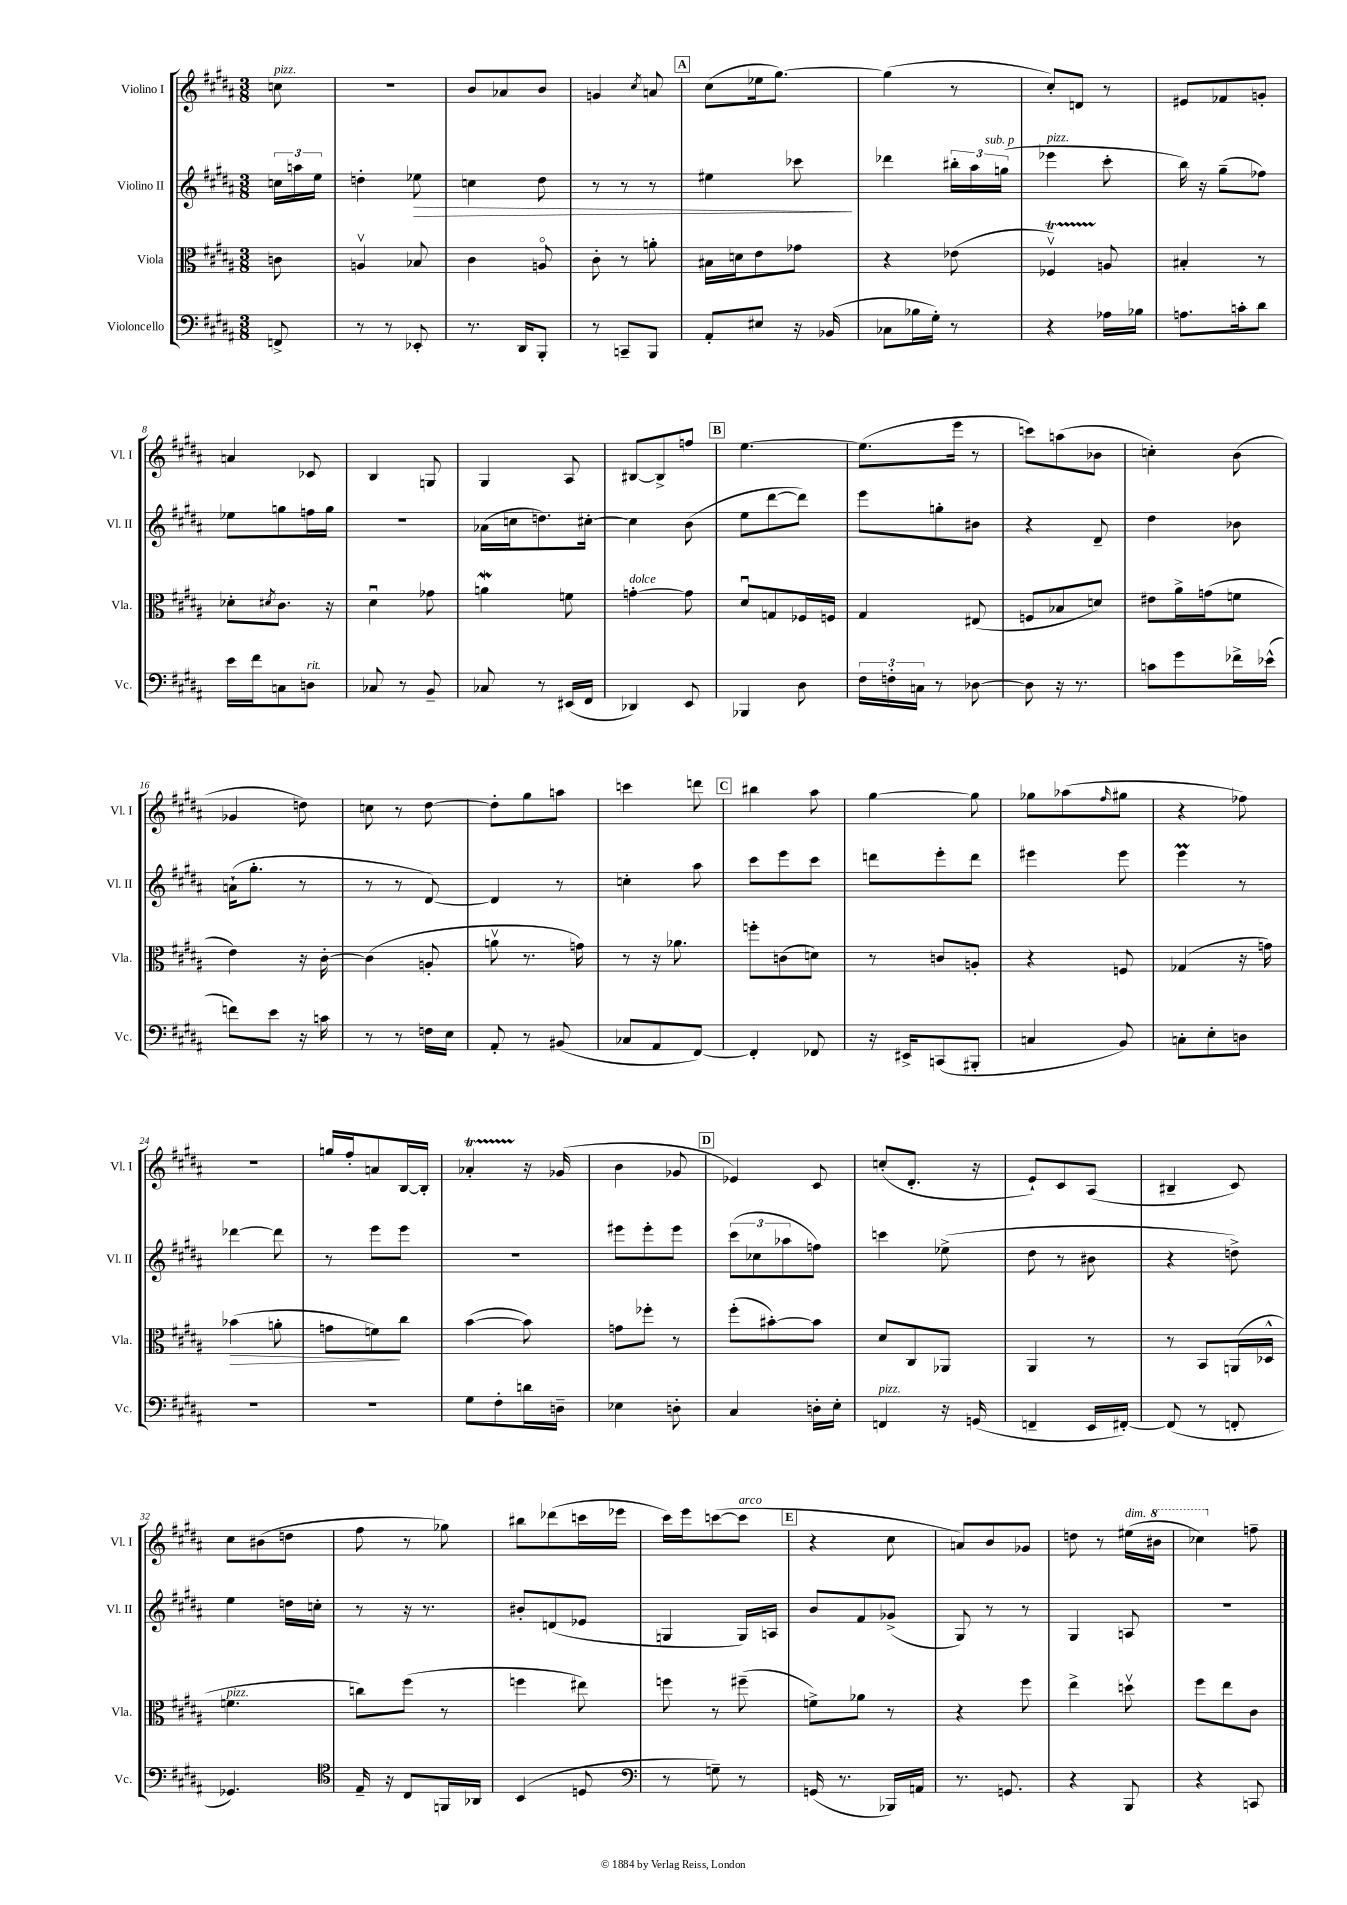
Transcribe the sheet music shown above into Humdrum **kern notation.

**kern	**kern	**dynam	**kern	**dynam	**kern
*part4	*part3	*part3	*part2	*part2	*part1
*staff4	*staff3	*staff3	*staff2	*staff2	*staff1
*I"Violoncello	*I"Viola	*	*I"Violino II	*	*I"Violino I
*I'Vc.	*I'Vla.	*	*I'Vl. II	*	*I'Vl. I
*clefF4	*clefC3	*	*clefG2	*	*clefG2
*k[f#c#g#d#a#]	*k[f#c#g#d#a#]	*	*k[f#c#g#d#a#]	*	*k[f#c#g#d#a#]
*M3/8	*M3/8	*	*M3/8	*	*M3/8
=	=	=	=	=	=
!	!	!	!	!	!LO:TX:a:i:t=pizz.
8FFn^/	8cn\	.	24ccn\LL	.	8ccn\
.	.	.	24aan\	.	.
.	.	.	24ee\JJ	.	.
=1	=1	=1	=1	=1	=1
8r	4Anv/	.	4ddn'\	.	4.r
8r	.	.	.	.	.
!	!	!	!	!LO:HP:b	!
8EE-X'/	8B-X/	.	8ee-X\	>	.
=2	=2	=2	=2	=2	=2
8.r	4c#\	.	4ccn\	.	8b/L
.	.	.	.	.	8a-X/
16DD#/KL	.	.	.	.	.
8BBB'/J	8An/	.	8dd#\	.	8b/J
=3	=3	=3	=3	=3	=3
8r	8c#'\	.	8r	.	4gn/
8CCn~/L	8r	.	8r	.	.
.	.	.	.	.	8qcc#/
8BBB/J	8an'\	.	8r	.	8an/
!!LO:REH:place=s1:t=A
=4	=4	=4	=4	=4	=4
8AA#'/L	16B#X\LL	.	4ee#X\	.	(8cc#\L
.	16dn\J	.	.	.	.
8E#X/J	8e\	.	.	.	16ee-X\k
.	.	.	.	.	[8.gg#\J)
16r	8g-X\J	.	8ccc-X\	.	.
(16BB-X/	.	.	.	.	.
.	.	.	.	]	.
=5	=5	=5	=5	=5	=5
8C-X\L	4r	.	4ddd-X\	.	(4gg#\]
16B-X\L	.	.	.	.	.
16G#'\JJ)	.	.	.	.	.
8r	(8e-X\	.	24bb#X'\LL	.	8r
.	.	.	24aa#\	.	.
!	!	!	!LO:TX:a:i:t=sub. p	!	!
.	.	.	(24ggn\JJ	.	.
=6	=6	=6	=6	=6	=6
!	!	!	!LO:TX:a:i:t=pizz.	!	!
4r	4F-XTv/)	.	4eee-X\	.	8cc#'/L)
.	.	.	.	.	8dn/J
16A-X\LL	8An/	.	8ccc#'\	.	8r
16B-X\JJ	.	.	.	.	.
=7	=7	=7	=7	=7	=7
8.An\L	4B#X'/	.	16bb\)	.	8e#X/L
.	.	.	16r	.	.
.	.	.	(8gg#~\L	.	8f-X/
16cn'\k	.	.	.	.	.
8d#\J	8r	.	8ff-X\J)	.	8gn'/J
!!LO:LB:g=z
=8	=8	=8	=8	=8	=8
16e\LL	8d-X'\L	.	8ee-X\L	.	4an/
16f#\J	.	.	.	.	.
.	8qd#X/	.	.	.	.
8Cn\	8.c#\J	.	8ggn\	.	.
!LO:TX:a:i:t=rit.	!	!	!	!	!
8Dn\J	.	.	16ffn\L	.	8c-X/
.	16r	.	16gg\JJ	.	.
=9	=9	=9	=9	=9	=9
8C-X/	4d#u\	.	4.r	.	4B/
8r	.	.	.	.	.
8BB~/	8g-X\	.	.	.	8Gn/
=10	=10	=10	=10	=10	=10
8C-X/	4anw\	.	(16a-X\LL	.	4G#/
.	.	.	16ccn\J	.	.
8r	.	.	8.ddn\)	.	.
(16EE#X/LL	8fn\	.	.	.	8A#/
16FF#/JJ	.	.	[16cc#X'\Jk	.	.
=11	=11	=11	=11	=11	=11
!	!LO:TX:a:i:t=dolce	!	!	!	!
4DD-X/)	[4gn'\	.	4cc#\]	.	[8B#X/L
.	.	.	.	.	8B#^/]
8EE/	8g\]	.	(8b\	.	8ffn/J
!!LO:REH:place=s1:t=B
=12	=12	=12	=12	=12	=12
4BBB-X/	8d#u/L	.	8ee\L	.	[4.ee\
.	8Gn/	.	[8ddd#\	.	.
8D#\	16F-X/L	.	8ddd#\J])	.	.
.	16Fn/JJ	.	.	.	.
=13	=13	=13	=13	=13	=13
24F#\LL	4G#/	.	8eee\L	.	(8.ee\L]
24Fn'\	.	.	.	.	.
24Cn\JJ	.	.	.	.	.
8r	.	.	8ggn'\	.	.
.	.	.	.	.	16eee\Jk
[8D-X\	(8E#X/	.	8b#X\J	.	8r
=14	=14	=14	=14	=14	=14
8D-\]	8Fn/L	.	4r	.	8cccn\L)
16r	8B-X/	.	.	.	(8aan\
8.r	.	.	.	.	.
.	8dn/J)	.	8d#~/	.	8b-X\J
=15	=15	=15	=15	=15	=15
8cn\L	8e#X\L	.	4dd#\	.	4ccn'\)
8g#\	16a#^\L	.	.	.	.
.	(16gn\J	.	.	.	.
16f-X^\L	8fn\J	.	8b-X\	.	(8b\
(16e-X^^\JJ	.	.	.	.	.
!!LO:LB:g=z
=16	=16	=16	=16	=16	=16
8fn\L)	4e\)	.	(16an`\KL	.	4g-X/
.	.	.	8.gg#'\J	.	.
8e\J	.	.	.	.	.
16r	16r	.	8r	.	8ddn\)
16cn\	[16c#'\	.	.	.	.
=17	=17	=17	=17	=17	=17
8r	(4c#\]	.	8r	.	8ccn\
8r	.	.	8r	.	8r
16Fn\LL	8An'/	.	[8d#/)	.	[8dd#\
16E\JJ	.	.	.	.	.
=18	=18	=18	=18	=18	=18
8AA#'/	8anv\	.	4d#/]	.	8dd#'\L]
8r	8.r	.	.	.	8gg#\
(8BB#X/	.	.	8r	.	8aan\J
.	16gn\)	.	.	.	.
=19	=19	=19	=19	=19	=19
8C-X/L	8r	.	4ccn'\	.	4cccn\
8AA#/	16r	.	.	.	.
.	8.a-X\	.	.	.	.
[8FF#/J)	.	.	8aa#\	.	8dddn\
!!LO:REH:place=s1:t=C
=20	=20	=20	=20	=20	=20
4FF#'/]	8ffn'\L	.	8ccc#\L	.	4bb#X\
.	(8cn\	.	8eee\	.	.
8FF-X/	8dn\J)	.	8ccc#\J	.	8aa#\
=21	=21	=21	=21	=21	=21
16r	8r	.	8dddn\L	.	[4gg#\
16EE#X^/KL	.	.	.	.	.
(8CCn/	8cn/L	.	8eee'\	.	.
8BBB#X'/J	8An'/J	.	8ddd\J	.	8gg#\]
=22	=22	=22	=22	=22	=22
4Cn/	4r	.	4eee#X\	.	8gg-X\L
.	.	.	.	.	(8aa-X\
.	.	.	.	.	16qqff#/
8BB/)	8Fn/	.	8eee#\	.	8gg#X\J
=23	=23	=23	=23	=23	=23
8Cn'\L	(4G-X/	.	4eeeM\	.	4r
8E'\	.	.	.	.	.
8Dn\J	16r	.	8r	.	8ff-X\)
.	16gn\)	.	.	.	.
!!LO:LB:g=z
=24	=24	=24	=24	=24	=24
!	!	!LO:HP:b	!	!	!
4.r	(4b-X\	>	[4ddd-X\	.	4.r
.	8an'\	.	8ddd-\]	.	.
=25	=25	=25	=25	=25	=25
4.r	8gn\L	.	8r	.	16ggn/LL
.	.	.	.	.	16ff#'/J
.	8fn\)	.	8eee\L	.	8an/
.	8cc#\J	]	8eee\J	.	[16B/L
.	.	.	.	.	16B'/JJ]
=26	=26	=26	=26	=26	=26
8G#\L	([4b\	.	4.r	.	4a-XT'/
8F#'\	.	.	.	.	.
16dn\L	8b\])	.	.	.	16r
16Dn~\JJ	.	.	.	.	(16g-X/
=27	=27	=27	=27	=27	=27
4E-X\	8gn\L	.	8eee#X\L	.	4b\
.	8ff-X'\J	.	8eee#'\	.	.
8Dn'\	8r	.	8eee#\J	.	8g-X/
!!LO:REH:place=s1:t=D
=28	=28	=28	=28	=28	=28
4C#/	(8ff#'\L	.	(12ccc#\L	.	4e-X/)
.	.	.	12cc-X\	.	.
.	[8b#X'\)	.	.	.	.
.	.	.	12aa-X\	.	.
16Dn'\LL	8b#\J]	.	8ffn\J)	.	8c#/
16E'\JJ	.	.	.	.	.
=29	=29	=29	=29	=29	=29
!LO:TX:a:i:t=pizz.	!	!	!	!	!
4FFn/	8d#/L	.	4cccn\	.	(8ccn'/L
.	8C#/	.	.	.	8.d#'/J
16r	8AA-X/J	.	(8ee-X^\	.	.
(16GGn/	.	.	.	.	16r
=30	=30	=30	=30	=30	=30
4FFn~/	4AA#/	.	8dd#\	.	8e`/L)
.	.	.	8r	.	8c#/
16EE/LL	8r	.	8b#X\	.	(8A#/J
[16FF#X'/JJ)	.	.	.	.	.
=31	=31	=31	=31	=31	=31
(8FF#/]	8r	.	4r	.	4B#X~/
8r	8BB/L	.	.	.	.
8FFn'/	(16AAn/L	.	8ddn^\)	.	8c#/)
.	16D-X^^/JJ	.	.	.	.
!!LO:LB:g=z
=32	=32	=32	=32	=32	=32
!	!LO:TX:a:i:t=pizz.	!	!	!	!
4.GG-X/)	4.fn\	.	4ee\	.	8cc#\L
.	.	.	.	.	(8b#X\
.	.	.	16ddn\LL	.	8ddn\J
.	.	.	16ccn'\JJ	.	.
=33	=33	=33	=33	=33	=33
*clefC4	*	*	*	*	*
16E~/	8ccn\L)	.	8r	.	8ff#\
16r	.	.	.	.	.
8C#/L	(8ff#\J	.	16r	.	8r
.	.	.	8.r	.	.
16FFn/L	8r	.	.	.	8gg-X\)
16AA-X/JJ	.	.	.	.	.
=34	=34	=34	=34	=34	=34
(4BB/	4ffn\	.	8b#X'/L	.	8bb#X\L
.	.	.	(8dn/	.	(8ddd-X\
8Dn/	8ee#X\)	.	8e-X/J	.	16cccn\L
.	.	.	.	.	16eee-X\JJ
=35	=35	=35	=35	=35	=35
*clefF4	*	*	*	*	*
8r	8ffn\	.	4Gn/	.	16ccc#\LL)
.	.	.	.	.	16eee\J
8Gn~\)	8r	.	.	.	([8cccn\
!	!	!	!	!	!LO:TX:a:i:t=arco
8r	(8ff#X~\	.	16G/LL)	.	8ccc\J]
.	.	.	16An/JJ	.	.
!!LO:REH:place=s1:t=E
=36	=36	=36	=36	=36	=36
(16GGn/	8fn^\L)	.	8b/L	.	4r
8.r	.	.	.	.	.
.	8a-X\J	.	8f#/	.	.
16BBB-X/LL)	8r	.	(8g-X^/J	.	8cc#\
16AAn/JJ	.	.	.	.	.
=37	=37	=37	=37	=37	=37
8.r	4r	.	8G#/)	.	8an/L)
.	.	.	8r	.	8b/
8.GGn/	.	.	.	.	.
.	8ff#\	.	8r	.	8g-X/J
=38	=38	=38	=38	=38	=38
4r	4ee^\	.	4G#/	.	8ddn\
.	.	.	.	.	8r
!	!	!	!	!	!LO:TX:a:i:t=dim.
8BBB/	8ddnv\	.	8An/	.	(16ee#X\LL
*	*	*	*	*	*8va
.	.	.	.	.	16bb#X\JJ
=39	=39	=39	=39	=39	=39
4r	8ff#\L	.	4.r	.	4ccc-X\)
.	8ee\	.	.	.	.
*	*	*	*	*	*X8va
8CCn/	8c#\J	.	.	.	8ffn~\
==	==	==	==	==	==
*-	*-	*-	*-	*-	*-
